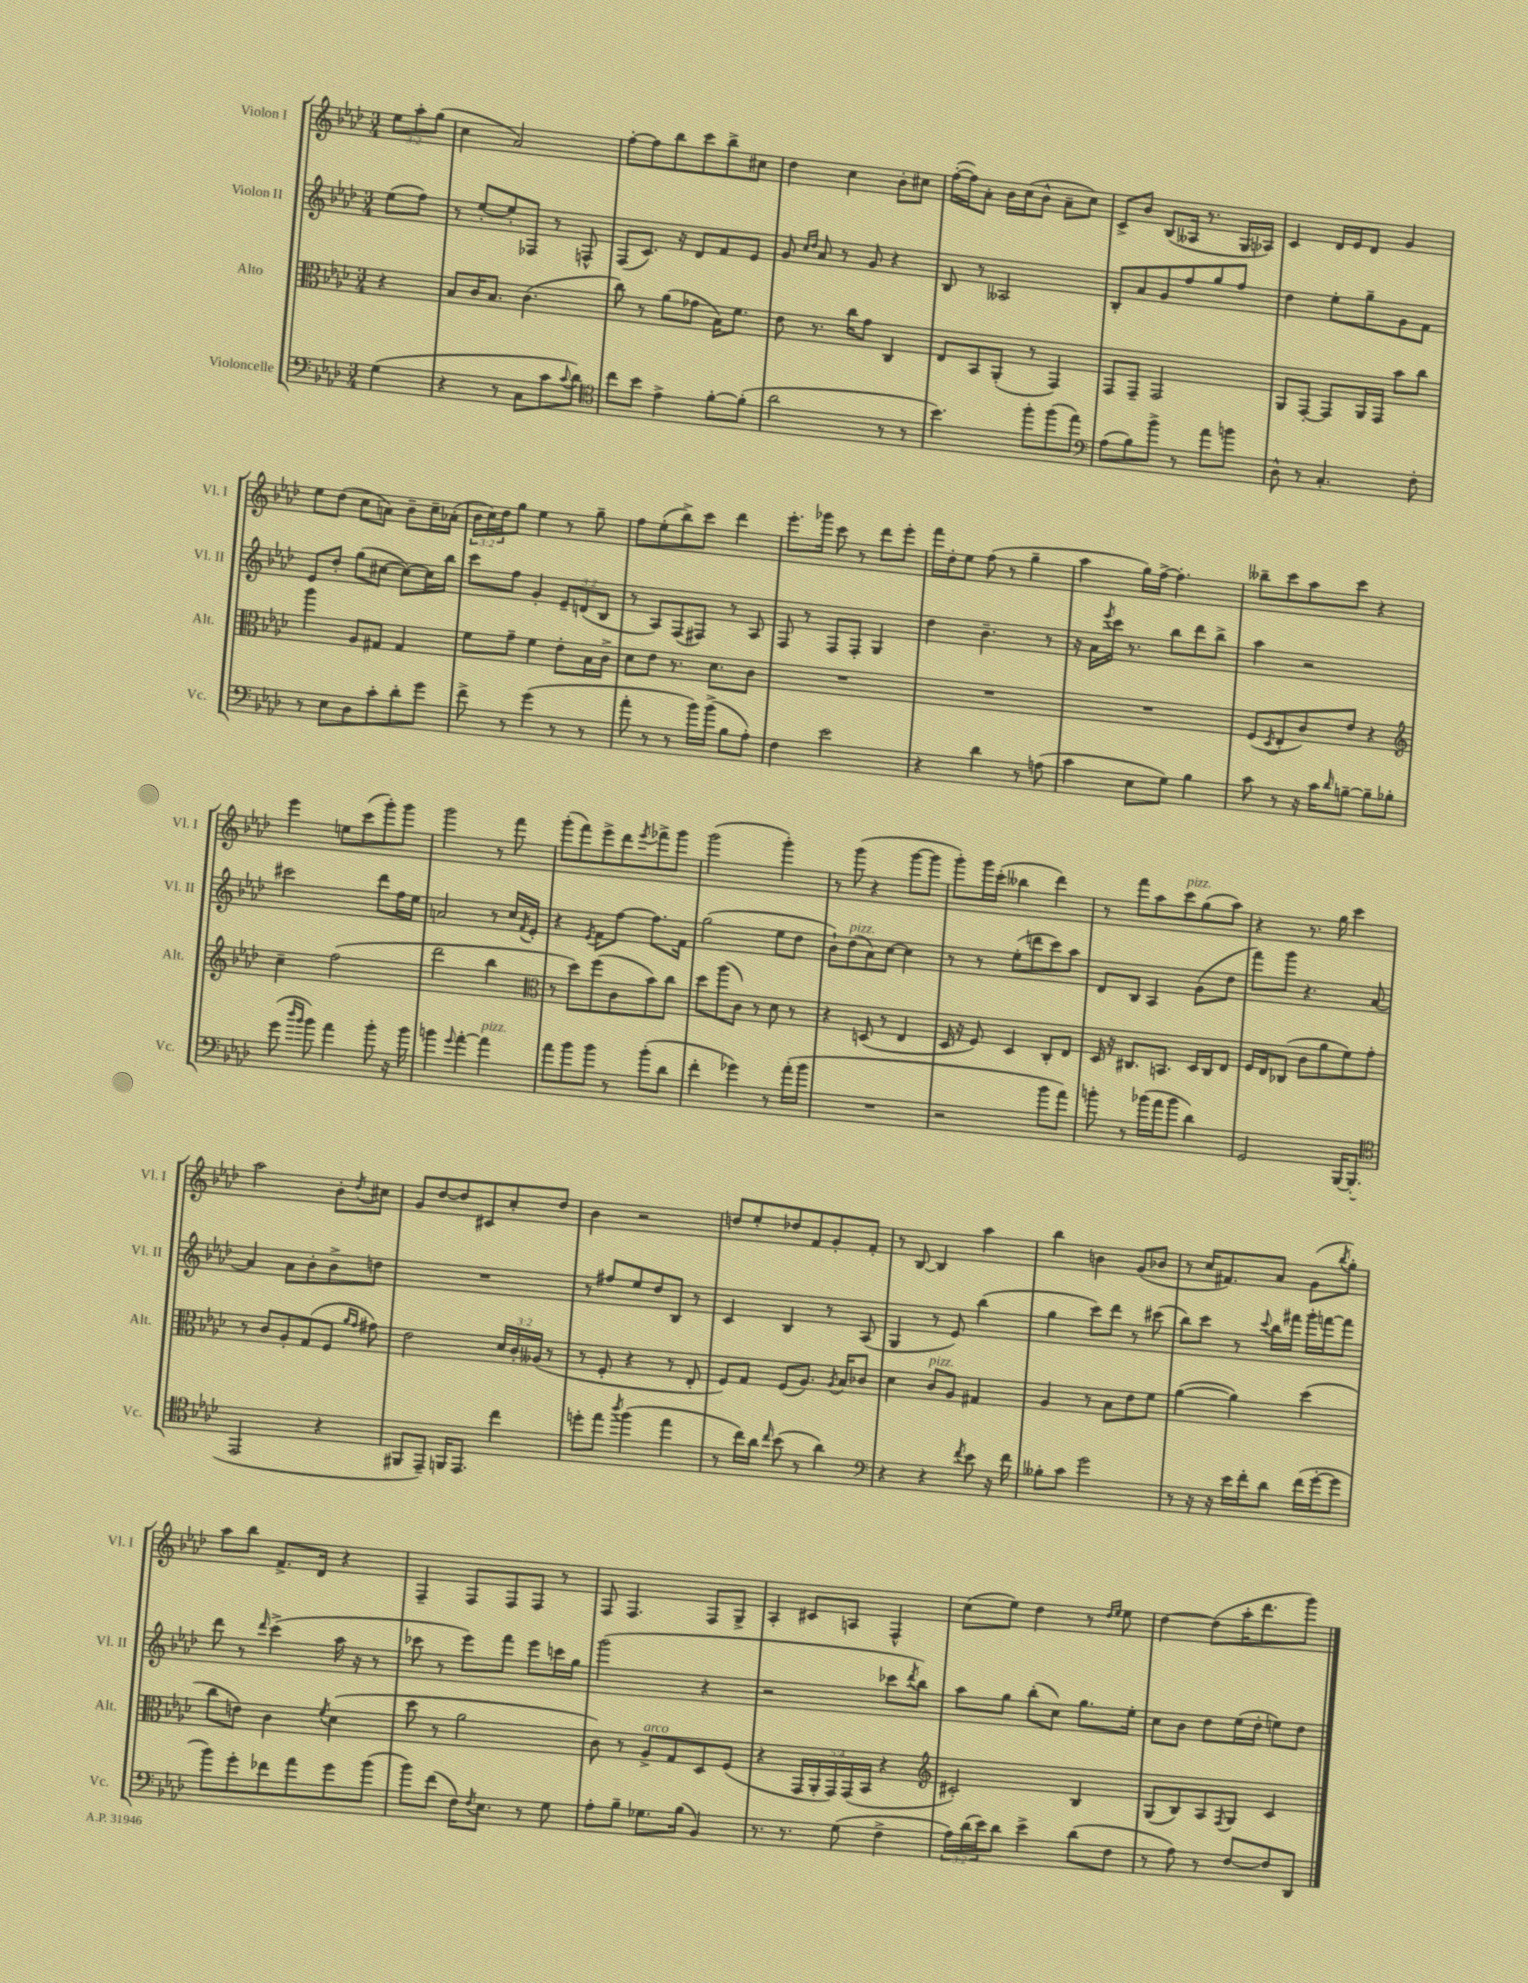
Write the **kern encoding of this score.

**kern	**kern	**kern	**kern
*staff4	*staff3	*staff2	*staff1
*clefF4	*clefC3	*clefG2	*clefG2
*k[b-e-a-d-]	*k[b-e-a-d-]	*k[b-e-a-d-]	*k[b-e-a-d-]
*M3/4	*M3/4	*M3/4	*M3/4
(4G\	4r	(8ee-\L	12ee-\L
.	.	.	12aa-'\
.	.	8ff\J)	.
.	.	.	(12gg\J
=	=	=	=
4r	8B-/L	8r	4cc\
.	16c/K	[8ee-'/L	.
.	8.B-/J	.	.
8r	.	8ee-'/]	2a-/)
8C\L	(4.c\	8F-/J	.
8c\	.	8r	.
8qqc/	.	.	.
8d-\J)	.	8F^^/	.
=	=	=	=
*clefC4	*	*	*
8cc\L	8cc\)	(8F/L	[8ff'\L
8b-\J	8r	8.c/J)	8ff\]
4e-^\	(8a-\L	.	8bb-\
.	.	16r	.
.	8g-\J	8d-/L	8ccc\
[8f'\L	16B-\LK)	8f/	8bb-^\
.	8.f\J	.	.
(8f'\]J	.	8e-/J	8cc#\J
=	=	=	=
2a-\	8e-\	8g/	4dd-\
.	.	16qqcc/LL	.
.	.	16qqdd-/JJ	.
.	8.r	8a-/	.
.	.	8r	4cc\
.	16cc\LK	.	.
.	8g\J	8g/	.
8r	4C/	4r	8b-'\L
8r	.	.	8cc#\J
=	=	=	=
4.b-\)	8E-/L	8B-/	([16ff'\LL
.	.	.	16ff\]J)
.	8BB-/	8r	8a-'\J
.	(8AA-'/J	2A--/	16b-\LL
.	.	.	(16cc\J
8ff'\L	8r	.	8b-^^\J
(8ff\	4GG/)	.	8a-~\L
8ee-\J)	.	.	8cc\J)
=	=	=	=
*clefF4	*	*	*
(8A-\L	8GG/L	8B-'/L	8c^/L
8B-\)	8GG~/J	8a-/	8b-/J
8b-^\J	2GG/	8g/	(8B-/L
8r	.	8ff/	16A--/Jk
.	.	.	8.r
8a-\L	.	8gg/	.
8b\J	.	8ff/J	16G/LL
.	.	.	16A-/JJ)
=	=	=	=
8D-^^\	8AA-/L	4dd-\	4c/
8r	[8GG'/J	.	.
4.C'/	8GG/]L	8ee-'\L	16d-/LL
.	.	.	16e-/J
.	16AA-/L	8gg~\	8d-/J
.	16GG/JJ	.	.
.	8b-\L	8g\	4g/
8F'\	8cc\J	8f\J	.
=	=	=	=
8r	4aa-\	8e-/L	8ee-\L
8E-\L	.	8dd-'/J	(8dd-\J
8D-\	8A-/L	(8gg\L	8cc\L
8c'\	8G#/J	[8cc#\J	8a\J)
8d-'\	4G#/	8cc#\_L)	8b-~\L
8g\J	.	16cc#\]L	16cc~\L
.	.	16bb-\JJ	(16a-'\JJ
=	=	=	=
8f^\	8f\L	8ccc\L	24b-\LL
.	.	.	24cc\)
.	.	.	24dd-\J
8r	8g~\J	8ff\J	8gg\J
(4g\	4f\	4g'/	4ee-\
8r	8e-'\L	12e-~/L	8r
.	.	(12d/	.
8r	16B-\L	.	8gg~\
.	.	12B-/J	.
.	16c^\JJ	.	.
=	=	=	=
8a-'\	8d-\L	8r	8ff\L
8r	8e-\J	8A-/L)	(8ee-'\
8r	8.r	(8F/	8bb-^\)
16b-\LL)	.	8F#/J)	8ccc\J
(16b-^\JJ	8.d-\L	.	.
8B-\L	.	8r	4ddd-\
8A-'\J)	8c\J	8A-/	.
=	=	=	=
4F\	2.r	8F/	8.eee-'\L
.	.	8r	.
.	.	.	16ggg-\Jk
2e-\	.	8F/L	8ccc\
.	.	8F'/J	8r
.	.	4G/	8ddd-\L
.	.	.	8eee-'\J
=	=	=	=
4r	2.r	4dd-\	16fff\LL
.	.	.	16dd-'\J
.	.	.	8ee-\J
4d-\	.	4.b-~\	(8ff\
.	.	.	8r
8r	.	.	4gg~\
(8A\	.	8r	.
=	=	=	=
4c\	2.r	16r	4aa-\
.	.	16a-\LL	.
.	.	8qeee-/	.
.	.	16ccc\JJ	.
.	.	8.r	.
8E-\L	.	.	16gg\LL)
.	.	.	[16ff^\JJ
8G\J)	.	8bb-\L	4.ff'\]
4B-\	.	8ddd-\	.
.	.	8bb-^\J	.
=	=	=	=
8c\	(8F/L	4aa-\	8bb--~\L
.	8qD-/	.	.
8r	8E-'/	.	8ccc\
16r	8c/)	2r	8aa-\
16c\LK	.	.	.
16qqd-/	.	.	.
[8B~\J	8e-/J	.	8ccc\J
8B~\]L	4r	.	4r
8B-'\J	.	.	.
=	=	=	=
*	*clefG2	*	*
(8g\	4cc~\	2ccc#\	4eee-\
16qqdd-/LL	.	.	.
16qqb-/JJ	.	.	.
8b-\)	.	.	.
4a-\	(2ff\	.	8ee\L
.	.	.	(8ccc\
8b-'\	.	8ddd-\L	8ggg'\)
16r	.	16ff\L	8ggg\J
16b-\	.	16ee-\JJ	.
=	=	=	=
4b\	2ddd-\	2a/	2ggg\
8qqg/	.	.	.
[4a-'\	.	.	.
4a-\]	4bb-\	8r	8r
.	.	16cc/LL	8fff\
.	.	8qf/	.
.	.	16e-'/JJ	.
=	=	=	=
*	*clefC3	*	*
8a-\L	8r	4r	(8ggg'\L
8b-\	8dd-\L)	.	8fff\)
.	.	8qe-/	.
8b-\J	(8ff\	8f\L	8eee-^\
8r	8c\	[8ff\J	8ddd-\
.	.	.	8qeee-/
(8b-'\L	8b-\)	8.ff\]L	8fff-^\
8d-\J	8cc\J	.	8ggg\J
.	.	16f\Jk	.
=	=	=	=
4f'\	8dd-\L	(2gg\	(2ggg\
.	(8aa-\	.	.
4g-\)	8c\J)	.	.
.	8r	.	.
8r	8d-\	8ee-\L	4ggg'\)
(16a-'\LL	8r	8dd-\J	.
16b-\JJ	.	.	.
=	=	=	=
2.r	4r	8b-`\L)	8r
.	.	(8dd-\	(8ggg\
.	(8D/	8a-\)	4r
.	8r	[8cc\J	.
.	4E-/	4cc\]	[8ggg\L
.	.	.	8ggg\]J
=	=	=	=
2r	16D-/	8r	8ggg'\L)
.	16r	.	.
.	8F/)	8r	16ggg\L
.	.	.	(16ccc'\JJ
.	4D-/	(8ee-'\L	4bb--\
.	.	8ddd\	.
8b-\L	8C'/L	8ccc\)	4ddd-\)
8a-\J)	8E-/J	8aa-\J	.
=	=	=	=
8b'\	16D-/	8d-/L	8r
.	16r	.	.
8r	8.C#/L	8B-/J	8fff\L
(16b-\LL	.	4A-/	8aa-\
16a-\J	8.BB/J	.	.
8b-\J	.	.	8ccc\
4d-\)	16D-/LL	(8g\L	(8gg\
.	16C#/J	.	.
.	8E-/J	8dd-\J	8aa-\J)
=	=	=	=
2GG/	16F/LL	8fff\L)	4r
.	16E-/J	.	.
.	(8C-/J	8ggg\J	.
.	8c\L	4.r	8.r
.	8a-\	.	.
.	.	.	16gg\
[16BBB-/LK	8f\)	.	4ccc\
(8.BBB-'/]J	.	.	.
.	8g'\J	[8a-/	.
=	=	=	=
*clefC4	*	*	*
2EE-/	8r	4a-/]	2aa-\
.	8c/L	.	.
.	8A-'/	8a-\L	.
.	(8G/	8b-'\	.
4r	8F/J	8b-^\	8b-'\L
.	16qqa-/LL	.	.
.	16qqg/JJ	.	8qdd-/
.	8g#\)	8dd\J	8cc#\J
=	=	=	=
8FF#/L	2e-\	2.r	8g/L
8EE-~/J)	.	.	[8dd-/
16FF/LK	.	.	8dd-/]
8.EE-/J	.	.	.
.	.	.	8c#/
4cc\	24d-/LL	.	8cc'/
.	24c'/	.	.
.	(24A--/JJ	.	.
.	8r	.	8dd-/J
=	=	=	=
8dd'\L	8r	8r	4b-\
8ee-\J	8F'/	8ff#/L	.
8qaa-/	.	.	.
(4ff\	4r	8ee-/	2r
.	.	8dd-/	.
4ee-\	8r	8B-/J	.
.	8E-'/	8r	.
=	=	=	=
8r	8F/L)	4c/	8dd/L
16cc\LL)	8G/J	.	8ee-'/
16a-\JJ	.	.	.
16qqcc/	.	.	.
(8b-\	(8F/L	4B-/	8dd-/
8r	8.A-/J)	.	8f/
4a-\)	.	8r	8g'/
.	8qA-/	.	.
.	16B-/LK	.	.
.	8c-/J	(8A-/	8f'/J
=	=	=	=
*clefF4	*	*	*
4r	4d-\	4G/	8r
.	.	.	[8B-/
4r	8c/L	8r	4B-/]
.	8A-/J	8e-/)	.
8qf/	.	.	.
8e-\	4G#/	(4bb-\	4aa-\
16r	.	.	.
16f\	.	.	.
=	=	=	=
8B--'\L	4A-/	4gg\	4bb-\
8c\J	.	.	.
2g\	8r	8ccc\L)	4b\
.	8B-\L	8ddd-\J	.
.	8e-\	8r	(8g/L
.	8f\J	(8ccc#\	8b-/J
=	=	=	=
8r	([4a-\	8bb-\L)	8r
16r	.	8ccc\J	16cc/LK
16r	.	.	8.f#/)
16e-\LL	4a-\])	8r	.
16f'\J	.	.	.
.	.	8qqccc/	.
8d-\J	.	16bb-\LL	8a-/J
.	.	16fff#\JJ	.
(16f\LL	(4dd-\	16ggg'\LL	(8g\L
[16g'\J	.	[16fff\J	.
.	.	.	8qbb-/
8g\]J	.	8fff\]J	8gg'\J)
=	=	=	=
8b-\L)	8cc\L	8ddd-\	8aa-\L
8g'\	8e\J)	8r	8bb-\J
.	.	16qqddd-/	.
8f-\	4c\	(4ccc^\	8.f^/L
8a-\	.	.	.
.	.	.	16d-/Jk
.	8qf/	.	.
8g\	(4d-\	16aa-\	4r
.	.	16r	.
(8b-\J	.	8r	.
=	=	=	=
8b-\L)	8dd-\	8ccc-\	4F~/
(8f\J	8r	8r	.
16F\LK)	2a-\	8eee-\L)	8F/L
8qF/	.	.	.
8.E-\J	.	.	.
.	.	8fff\J	8F/
8r	.	8eee-\L	8F/J
8G\	.	16ccc\L	8r
.	.	16gg\JJ	.
=	=	=	=
8A-'\L	8c\)	(2ggg\	8F/
8B-~\J	8r	.	4.F/
8.G-\L	8A-^/L	.	.
.	8G/	.	.
(16B-\Jk	.	.	.
4BB-/)	8D-/	4r	8F/L
.	(8F/J	.	8G^/J
=	=	=	=
8.r	4r	2r	4A-'/
8.r	.	.	.
.	20GG/LL	.	8c#/L
.	20AA-'/	.	.
.	20GG/)	.	.
(8G\	.	.	8A/J
.	(20GG/	.	.
.	20BB-/JJ	.	.
4F^\	4r	8ccc-\L	4F^^/
.	.	8qddd-/	.
.	.	8bb-\J)	.
=	=	=	=
*	*clefG2	*	*
24A-\LL)	2c#'/)	8aa-\L	(8cc\L
(24d-\	.	.	.
24e-\J)	.	.	.
8d-\J	.	8gg\J	8ee-\J)
4e-^\	.	(8bb-'\L	4dd-\
.	.	8cc\J)	.
(8d-\L	4B-/	8.gg\L	8r
.	.	.	16qqdd-/LL
.	.	.	16qqee-/JJ
8F\J	.	.	8ee-\
.	.	16ee-'\Jk	.
=	=	=	=
8r	(8G/L	8cc\L	[4dd-\
8A-\)	8B-/)	8b-\J	.
8r	8A-/	8dd-\L	(8dd-\]L
.	8qF/	.	.
[8F/L	8G/J	(16ee-\L	16aa-'\K
.	.	16dd-'\JJ	8.ddd-\
8F/]	4c/	8ee\L)	.
8DD-/J	.	8dd-\J	8ggg\J)
==	==	==	==
*-	*-	*-	*-
